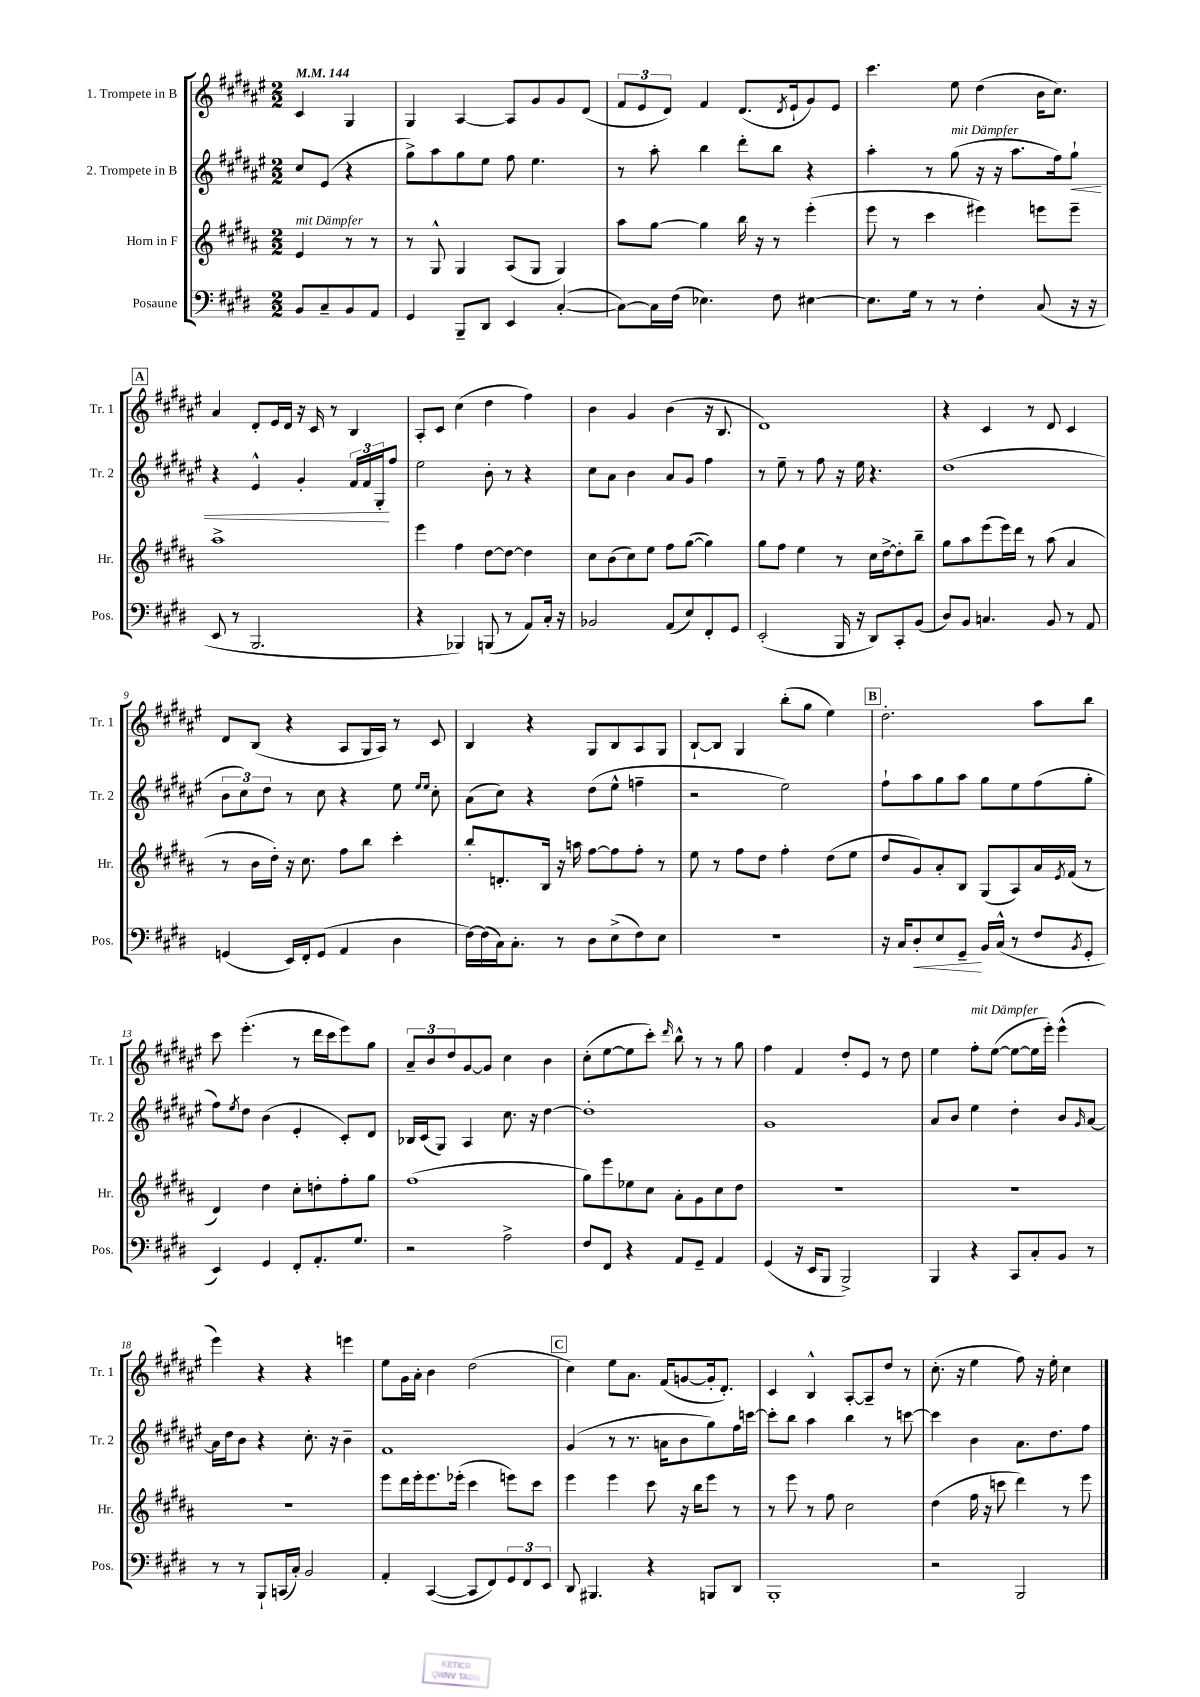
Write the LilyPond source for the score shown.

<<
\new StaffGroup <<
\new Staff = "s0" \with { instrumentName = "1. Trompete in B" shortInstrumentName = "Tr. 1" } {
    \clef treble \key fis \major \numericTimeSignature \time 2/2 \partial 2 \tempo 4 = 144
    cis'4 gis4 |
    gis4 ais4~ ais8 gis'8 gis'8 dis'8( |
    \tuplet 3/2 { fis'8 eis'8 dis'8) } fis'4 dis'8.( \acciaccatura { dis'8 } eis'16-! gis'8) eis'8 |
    cis'''4. eis''8 dis''4( b'16 cis''8.) |
    \mark \markup { \box "A" } ais'4 dis'8-. eis'16 dis'16 r16 cis'16 r8 b4 |
    ais8-. cis'8 cis''4( dis''4 fis''4) |
    b'4 gis'4 b'4( r16 b8. |
    dis'1) |
    r4 cis'4 r8 dis'8 cis'4 |
    dis'8 b8( r4 ais8 gis16 ais16) r8 cis'8 |
    b4 r4 gis8 b8 ais8 gis8 |
    b8~-! b8 gis4 b''8-.( gis''8 eis''4) |
    \mark \markup { \box "B" } dis''2.-. ais''8 b''8 |
    cis'''8 eis'''4.-.( r8 dis'''16 cis'''16 eis'''8) gis''8 |
    \tuplet 3/2 { ais'8-- b'8 dis''8 } gis'8~ gis'8 cis''4 b'4 |
    cis''8-.( eis''8~ eis''8 cis'''8-.) \grace { dis'''16 } b''8-^ r8 r8 gis''8 |
    fis''4 fis'4 dis''8-. eis'8 r8 dis''8 |
    eis''4 fis''8-.^\markup { \italic "mit Dämpfer" } eis''8~( eis''8~ eis''16 eis'''16-.) eis'''4-^( |
    eis'''4) r4 r4 e'''4 |
    eis''8 gis'16 ais'16-. b'4 dis''2( |
    \mark \markup { \box "C" } cis''4) eis''8 ais'8. fis'16( g'8~ g'16-. dis'8.-.) |
    cis'4 b4-^ ais8~-. ais8-- dis''8 r8 |
    cis''8.-.( r16 eis''4 fis''8) r16 eis''16-. cis''4 \bar "|." |
}
\new Staff = "s1" \with { instrumentName = "2. Trompete in B" shortInstrumentName = "Tr. 2" } {
    \clef treble \key fis \major \numericTimeSignature \time 2/2 \partial 2
    cis''8 eis'8( r4 |
    gis''8->) ais''8 gis''8 eis''8 fis''8 eis''4. |
    r8 ais''8-. b''4 dis'''8-. b''8 r4 |
    ais''4-. r8 gis''8^\markup { \italic "mit Dämpfer" }( r16 r16 ais''8. fis''16) gis''8-!\< |
    \mark \markup { \box "A" } r4 eis'4-^ gis'4-. \tuplet 3/2 { fis'16 fis'16 gis16-.\! } fis''8 |
    eis''2 b'8-. r8 r4 |
    cis''8 ais'8 b'4 ais'8 gis'8 fis''4 |
    r8 eis''8-- r8 fis''8 r16 eis''16 r4. |
    dis''1( |
    \tuplet 3/2 { b'8 cis''8) dis''8 } r8 cis''8 r4 eis''8 \grace { eis''16 eis''16 } cis''8-. |
    ais'8( cis''8) r4 dis''8( eis''8-^ f''4-- |
    r2 eis''2) |
    \mark \markup { \box "B" } fis''8-! ais''8 gis''8 ais''8 gis''8 eis''8 fis''8( gis''8-. |
    fis''8) \acciaccatura { eis''8 } dis''8 b'4( eis'4-. cis'8-.) dis'8 |
    bes16 cis'16( gis8) ais4 cis''8. r16 dis''4~ |
    dis''1-. |
    gis'1 |
    ais'8 b'8 eis''4 dis''4-. b'8 \grace { gis'16 } ais'8~ |
    ais'16 dis''16 b'8 r4 cis''8.-. r16 b'4-- |
    fis'1 |
    \mark \markup { \box "C" } gis'4( r8 r8. a'16 b'8 gis''8) fis''16 c'''16~ |
    c'''8-. b''8 ais''4 b''4 r8 c'''8~ |
    c'''4 b'4 ais'8. dis''8. fis''8 \bar "|." |
}
\new Staff = "s2" \with { instrumentName = "Horn in F" shortInstrumentName = "Hr." } {
    \clef treble \key b \major \numericTimeSignature \time 2/2 \partial 2
    e'4^\markup { \italic "mit Dämpfer" } r8 r8 |
    r8 gis8-^ gis4 ais8( gis8 gis4) |
    ais''8 gis''8~ gis''4 b''16 r16 r8 e'''4-.( |
    e'''8 r8 cis'''4 eis'''4) e'''8 e'''8-- |
    \mark \markup { \box "A" } ais''1-> |
    e'''4 fis''4 dis''8~ dis''8~ dis''4 |
    cis''8 b'8( cis''8) e''8 fis''8 gis''8~( gis''4) |
    gis''8 fis''8 e''4 r8 cis''16 dis''16~-> dis''8-. b''8-- |
    gis''8 ais''8 e'''8( e'''16) dis'''16 r8 ais''8( ais'4 |
    r8 b'16 dis''16-.) r16 cis''8. fis''8 b''8 cis'''4-. |
    b''8-. d'8.-. b16 r16 a''16 fis''8~ fis''8 fis''8-. r8 |
    e''8 r8 fis''8 dis''8 fis''4-. dis''8( e''8 |
    \mark \markup { \box "B" } dis''8 gis'8) ais'8-. b8 gis8( ais8) ais'16 \acciaccatura { e'8 } fis'16( r8 |
    dis'4) dis''4 cis''8-. d''8-. fis''8-. gis''8 |
    fis''1( |
    gis''8) e'''8 ees''8 cis''8 ais'8-. gis'8 cis''8 dis''8 |
    R1 |
    R1 |
    R1 |
    e'''8 dis'''16 e'''16-. e'''8. ees'''16-.( cis'''4 e'''8) cis'''8 |
    \mark \markup { \box "C" } e'''4 e'''4 cis'''8 r16 b''16 e'''8 r8 |
    r8 e'''8 r8 fis''8 cis''2 |
    dis''4( fis''16 r16 c'''8 dis'''4) r8 e'''8 \bar "|." |
}
\new Staff = "s3" \with { instrumentName = "Posaune" shortInstrumentName = "Pos." } {
    \clef bass \key e \major \numericTimeSignature \time 2/2 \partial 2
    b,8 cis8-- b,8 a,8 |
    gis,4 b,,8-- dis,8 e,4 cis4~-.( |
    cis8~) cis16 fis16( ees4.) fis8 eis4~ |
    eis8. gis16 r8 r8 fis4-. cis8( r16 r16 |
    \mark \markup { \box "A" } e,8 r8 b,,2. |
    r4 bes,,4) b,,8( r8 a,8) cis16-. r16 |
    bes,2 a,8( e8) fis,8-. gis,8 |
    e,2-.( b,,16 r16 dis,8) cis,8-. b,8( |
    dis8) b,8 c4. b,8 r8 a,8 |
    g,4( e,16) fis,16-. g,8( a,4 dis4 |
    fis16~) fis16( cis16) cis8.-. r8 dis8 e8->( fis8) e8 |
    R1 |
    \mark \markup { \box "B" } r16 cis16 dis8-.\< e8 gis,8--\! b,16 cis16-^( r8 fis8 \acciaccatura { b,8 } gis,8-. |
    e,4) gis,4 fis,8-. a,8.-. gis8. |
    r2 a2-> |
    fis8 fis,8 r4 a,8 gis,8-- a,4 |
    gis,4( r16 e,16 b,,8 b,,2->) |
    b,,4 r4 cis,8 cis8-. b,8 r8 |
    r8 r8 b,,8-! c,16( cis16-.) b,2 |
    a,4-. cis,4~( cis,8 fis,8) \tuplet 3/2 { gis,8 fis,8 e,8 } |
    \mark \markup { \box "C" } dis,8 bis,,4. r4 b,,8 dis,8 |
    b,,1-. |
    r2 b,,2 \bar "|." |
}
>>
>>
